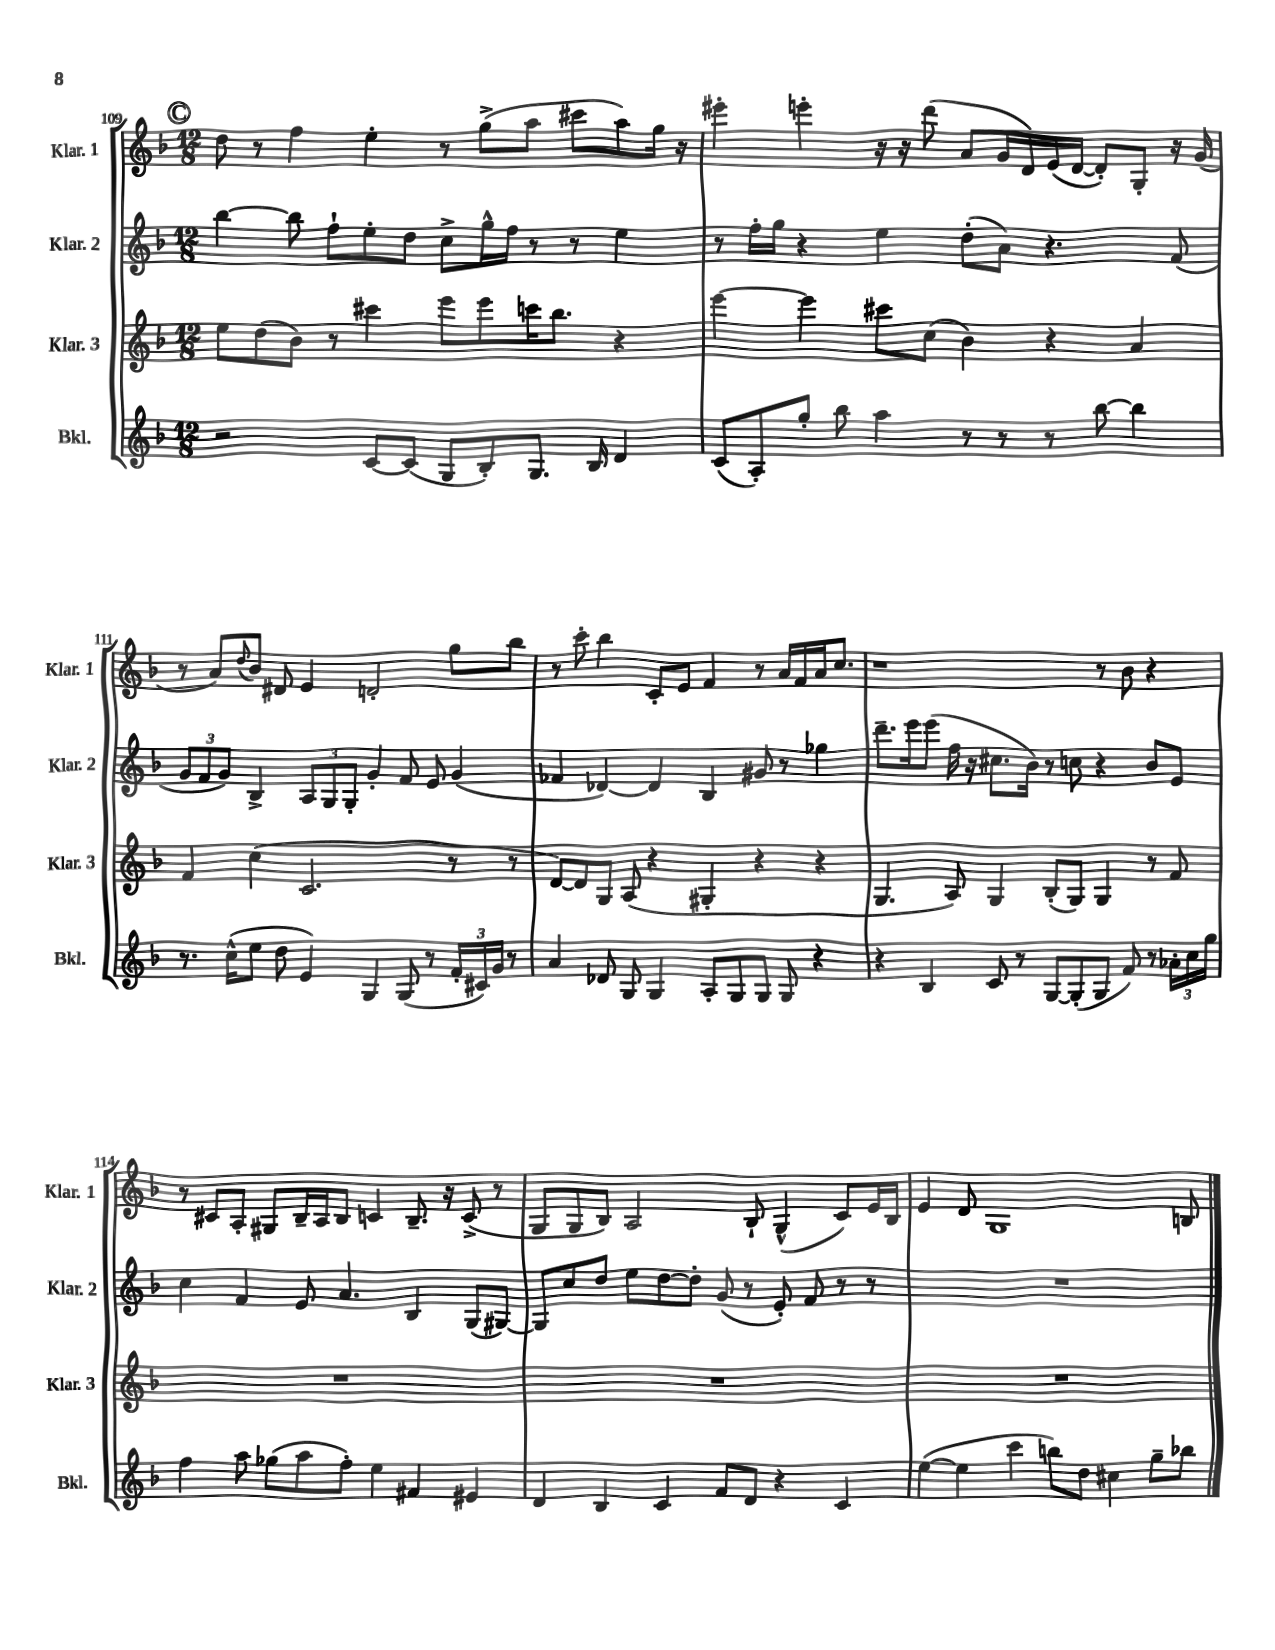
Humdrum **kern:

**kern	**kern	**kern	**kern
*staff4	*staff3	*staff2	*staff1
*clefG2	*clefG2	*clefG2	*clefG2
*k[b-]	*k[b-]	*k[b-]	*k[b-]
*M12/8	*M12/8	*M12/8	*M12/8
2r	8ee	[4bb-	8dd
.	(8dd	.	8r
.	8b-)	8bb-]	4ff
.	8r	8ff`	.
[8c	4ccc#	8ee'	4ee'
(8c]	.	8dd	.
8G	8eee	8cc^	8r
8B-')	8eee	16gg^^	(8gg^
.	.	16ff	.
8.G	16ccc	8r	8aa
.	8.bb-	.	.
.	.	8r	8ccc#
16B-	.	.	.
4d	4r	4ee	8aa)
.	.	.	16gg
.	.	.	16r
=	=	=	=
(8c	[4eee	8r	4eee#'
8A')	.	16ff'	.
.	.	16gg	.
8gg'	4eee]	4r	4eee'
8bb-	.	.	.
4aa	8ccc#	4ee	16r
.	.	.	16r
.	(8cc	.	(8ddd
8r	4b-)	(8dd'	8a
8r	.	8a)	16g
.	.	.	16d)
8r	4r	4.r	(16e
.	.	.	[16d
[8bb-	.	.	8d'])
4bb-]	4a	.	8G'
.	.	(8f	16r
.	.	.	(16g
=	=	=	=
8.r	4f	12g	8r
.	.	12f	.
.	.	.	8a)
.	.	12g)	.
(16cc^^	.	.	.
.	.	.	8qqdd
8ee	(4cc	4B-^	8b-
8dd	.	.	8d#
4e)	2.c	12A	4e
.	.	12G	.
.	.	12G'	.
4G	.	4g'	2d'
(8G	.	8f	.
8r	.	8e	.
24f'	8r	(4g	8gg
24c#)	.	.	.
24g	.	.	.
8r	8r	.	8bb-
=	=	=	=
4a	[8d)	4f-	8r
.	8d]	.	8ccc'
8d-	8G	[4d-)	4bb-
8G	(8A	.	.
4G	4r	4d-]	8c'
.	.	.	8e
8A'	4G#'	4B-	4f
8G	.	.	.
8G	4r	8g#	8r
8G	.	8r	16a
.	.	.	16f
4r	4r	4gg-	16a
.	.	.	8.cc
=	=	=	=
4r	4.G	8.ddd~	1r
.	.	16eee	.
4B-	.	(8eee	.
.	8A)	16ff	.
.	.	16r	.
8c	4G	8.cc#	.
8r	.	.	.
.	.	16b-)	.
[8G	(8B-'	8r	.
(8G']	8G)	8cc	.
8G	4G	4r	8r
8f)	.	.	8b-
8r	8r	8b-	4r
24a-'	8f	8e	.
24cc	.	.	.
24gg	.	.	.
=	=	=	=
4ff	1.r	4cc	8r
.	.	.	8c#
8aa	.	4f	8A'
(8gg-	.	.	8G#
8aa	.	8e	16B-~
.	.	.	16A
8ff')	.	4.a	8B-
4ee	.	.	4c
4f#	.	4B-	8.B-~
.	.	.	16r
4e#	.	(8G	(8c^
.	.	[8G#)	8r
=	=	=	=
4d	1.r	8G#]	8G
.	.	8cc	8G
4B-	.	8dd	8B-)
.	.	8ee	2A
4c	.	[8dd	.
.	.	8dd']	.
8f	.	(8g	.
8d	.	8r	8B-`
4r	.	8e')	(4G^^
.	.	8f	.
4c	.	8r	8c)
.	.	8r	16e
.	.	.	16B-
=	=	=	=
([4ee	1.r	1.r	4e
4ee]	.	.	8d
.	.	.	1G
4ccc	.	.	.
8bb)	.	.	.
8dd	.	.	.
4cc#	.	.	.
8gg~	.	.	.
8bb-	.	.	8B
==	==	==	==
*-	*-	*-	*-
